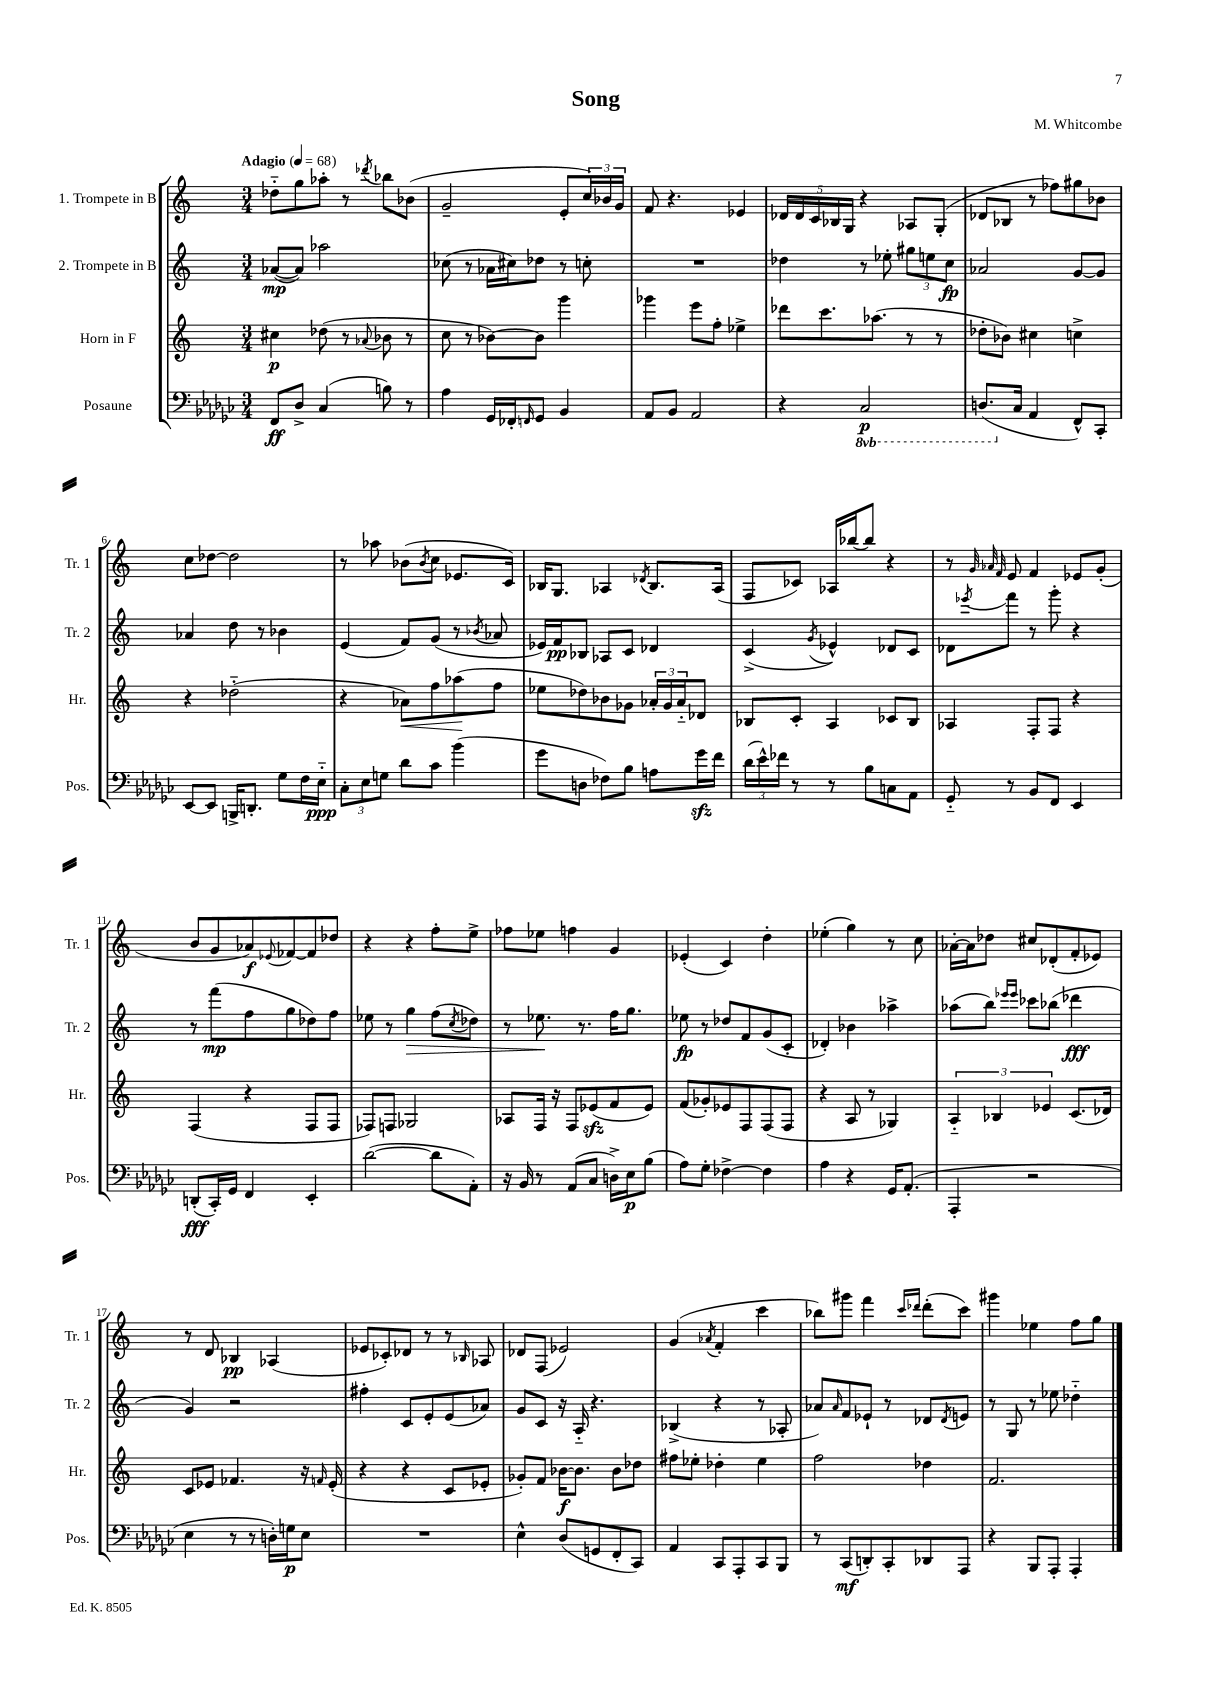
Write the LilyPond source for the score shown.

\header { title = "Song" composer = "M. Whitcombe" }
<<
\new StaffGroup <<
\new Staff = "s0" \with { instrumentName = "1. Trompete in B" shortInstrumentName = "Tr. 1" } {
    \clef treble \key c \major \numericTimeSignature \time 3/4 \tempo "Adagio" 4 = 68
    des''8-_ g''8 aes''8-. r8 \acciaccatura { des'''8 } bes''8 bes'8( |
    g'2-- e'8-. \tuplet 3/2 { c''16) bes'16 g'16 } |
    f'8 r4. ees'4 |
    \tuplet 5/4 { des'16 des'16 c'16 bes16 g16 } r4 aes8 g8-.( |
    des'8 bes8 r8 fes''8) gis''8 bes'8 |
    c''8 des''8~ des''2 |
    r8 aes''8 bes'8( \acciaccatura { bes'8 } c''8 ees'8. c'16) |
    bes16 g8. aes4 \acciaccatura { des'8 } bes8. aes16( |
    f8 ces'8) aes16 bes''16~ bes''8 r4 |
    r8 \grace { g'32 aes'32 f'32 } e'8 f'4 ees'8 g'8-.( |
    b'8 g'8 aes'8\f) \appoggiatura { ees'8 } fes'8~ fes'8 des''8 |
    r4 r4 f''8-. e''8-> |
    fes''8 ees''8 f''4 g'4 |
    ees'4-.( c'4) d''4-. |
    ees''4-.( g''4) r8 c''8 |
    aes'16~-. aes'16 des''8 cis''8 des'8-.( f'8-. ees'8) |
    r8 d'8 bes4\pp aes4( |
    ees'8 ces'8-.) des'8 r8 r8 \grace { bes16 } aes8 |
    des'8 f8( ees'2) |
    g'4( \acciaccatura { aes'8 } f'4-. c'''4 |
    bes''8) gis'''8 f'''4 \grace { c'''16 des'''16 } des'''8-.( c'''8) |
    gis'''4 ees''4 f''8 g''8 \bar "|." |
}
\new Staff = "s1" \with { instrumentName = "2. Trompete in B" shortInstrumentName = "Tr. 2" } {
    \clef treble \key c \major \numericTimeSignature \time 3/4
    aes'8~\mp( aes'8) aes''2 |
    ces''8( r8 aes'16 cis''16) des''8 r8 c''8-. |
    R2. |
    des''4 r8 ees''8-. \tuplet 3/2 { gis''8 e''8 c''8\fp } |
    aes'2 g'8~ g'8 |
    aes'4 d''8 r8 bes'4 |
    e'4( f'8) g'8( r8 \acciaccatura { bes'8 } aes'8 |
    ees'16) f'16\pp bes8 aes8 c'8 des'4 |
    c'4->( \acciaccatura { g'8 } ees'4-^) des'8 c'8 |
    des'8 \acciaccatura { ees'''8 } f'''8 r8 g'''8-. r4 |
    r8 f'''8\mp( f''8 g''8 des''8) f''8 |
    ees''8 r8 g''4\> f''8( \acciaccatura { c''8 } des''8) |
    r8 ees''8.\! r8. f''16 g''8. |
    ees''8\fp r8 des''8 f'8 g'8( c'8-. |
    des'4-.) bes'4 aes''4-> |
    aes''8( b''8) \grace { ees'''16 ees'''16 } ces'''8 bes''8( des'''4\fff |
    g'4) r2 |
    fis''4-. c'8 e'8-. e'8( aes'8) |
    g'8 c'8 r16 a16-_ r4. |
    bes4->( r4 r8 aes8-. |
    aes'8) \grace { aes'16 } f'8 ees'8-! r8 des'8 \acciaccatura { des'8 } e'8 |
    r8 g8 r8 ees''8 des''4-_ \bar "|." |
}
\new Staff = "s2" \with { instrumentName = "Horn in F" shortInstrumentName = "Hr." } {
    \clef treble \key c \major \numericTimeSignature \time 3/4
    cis''4\p des''8( r8 \appoggiatura { aes'8 } bes'8 r8 |
    c''8 r8 bes'8~) bes'8 g'''4 |
    ges'''4 e'''8 f''8-. ees''4-> |
    des'''8 c'''8. aes''8.( r8 r8 |
    des''8-. bes'8) cis''4 c''4-> |
    r4 des''2-_( |
    r4 aes'8\<) f''8 aes''8\!( f''8 |
    ees''8 des''8) bes'8 ges'8 \tuplet 3/2 { aes'16-. ges'16 aes'16-_ } des'8 |
    bes8 c'8-. a4 ces'8 bes8 |
    aes4 f8-. f8 r4 |
    f4( r4 f8 f8 |
    fes8) f8 ges2 |
    aes8 f16 r16 f8 ees'8\sfz( f'8 ees'8) |
    f'8( ges'8-.) ees'8 f8 f8( f8 |
    r4 a8 r8 ges4) |
    \tuplet 3/2 { a4-_ bes4 ees'4 } c'8.( des'16) |
    c'8 ees'8 fes'4. r16 \grace { f'16 } ees'16-.( |
    r4 r4 c'8 ees'8-. |
    ges'8-.) f'8 bes'16~\f bes'8. bes'8 des''8 |
    fis''8 ees''8-. des''4-. ees''4 |
    f''2 des''4 |
    f'2. \bar "|." |
}
\new Staff = "s3" \with { instrumentName = "Posaune" shortInstrumentName = "Pos." } {
    \clef bass \key ges \major \numericTimeSignature \time 3/4 \set Staff.ottavationMarkups = #ottavation-simple-ordinals
    f,8\ff des8-> ces4( b8) r8 |
    aes4 ges,16 fes,16-. \grace { f,16 } ges,8 bes,4 |
    aes,8 bes,8 aes,2 |
    r4 \ottava #-1 ces,2\p |
    d,8.( \ottava #0 ces16 aes,4 f,8-^) ces,8-. |
    ees,8~ ees,8 b,,16-> d,8.-. ges8 f16 ees16-_\ppp |
    \tuplet 3/2 { ces8-. ees8 g8 } des'8 ces'8 bes'4( |
    ges'8 d8 fes8) bes8 a8 ges'16\sfz f'16 |
    \tuplet 3/2 { des'16( ees'16-^) fes'16 } r8 r8 bes8 c8 aes,8 |
    ges,8-_ r8 bes,8 f,8 ees,4 |
    d,8-.\fff( ces,16-.) ges,16 f,4 ees,4-. |
    des'2~( des'8 aes,8-.) |
    r16 bes,16 r8 aes,8( ces8 d16->) ees16\p bes8( |
    aes8) ges8-. fes4~-> fes4 |
    aes4 r4 ges,16 aes,8.-.( |
    aes,,4-. r2 |
    ees4 r8 r8 d16-.) g16\p ees8 |
    R2. |
    ees4-^ des8( g,8 f,8-. ces,8) |
    aes,4 ces,8 aes,,8-. ces,8 bes,,8 |
    r8 ces,8\mf( d,8-.) ces,8-. des,8 aes,,8 |
    r4 bes,,8 aes,,8-. aes,,4-. \bar "|." |
}
>>
>>
